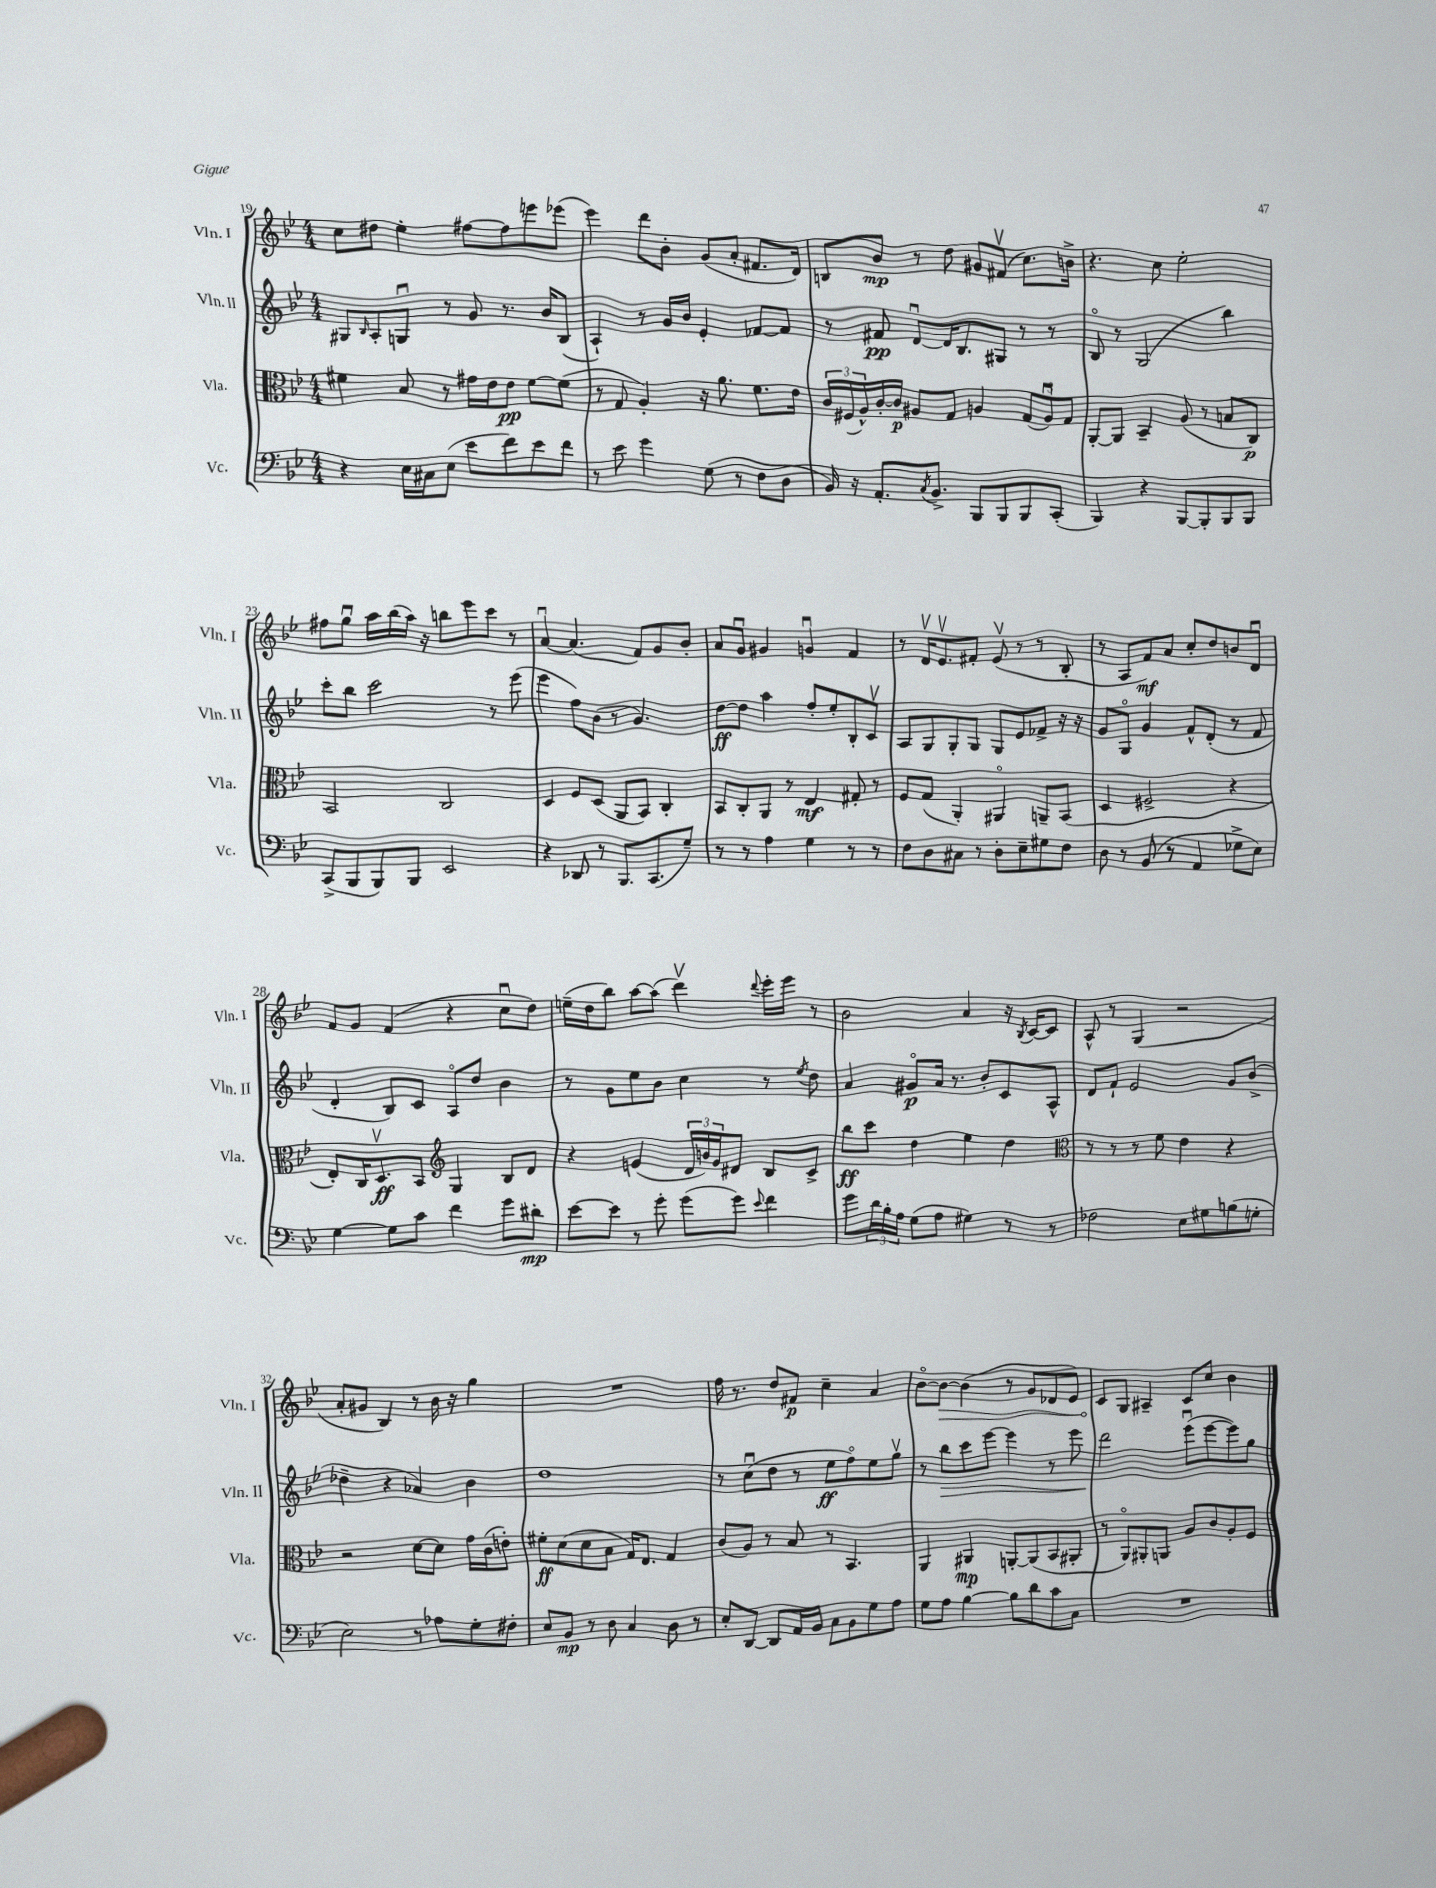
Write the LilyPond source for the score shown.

<<
\new StaffGroup <<
\new Staff = "s0" \with { instrumentName = "Vln. I" shortInstrumentName = "Vln. I" } {
    \clef treble \key bes \major \numericTimeSignature \time 4/4
    c''8 dis''8 ees''4-. fis''8~ fis''8 e'''8 ees'''8( |
    ees'''4) d'''8 bes'8-. g'8( a'8-. fis'8. d'16) |
    b8 bes'8\mp r8 d''8 gis'8 fis'8\upbow( c''8.) b'16-> |
    r4. c''8 ees''2-. |
    fis''8 g''8\downbow a''16 bes''16( a''16) r16 b''8 ees'''8 c'''8 r8 |
    a'4~\downbow a'4.( f'8) g'8 bes'8-. |
    a'8 g'8\downbow gis'4 g'4\downbow f'4 |
    r8 d'16\upbow ees'8.\upbow fis'8-. ees'8\upbow( r8 r8 bes8-. |
    r8 a8 f'8\mf) a'8 c''8-. d''8 b'8 d'8\downbow |
    f'8 g'8 f'4( r4 c''8\downbow d''8) |
    e''16--( d''16 bes''8) a''8~ a''8( d'''4\upbow) \appoggiatura { d'''8 } ees'''16-. ees'''16 r8 |
    bes'2 a'4 r16 \acciaccatura { bes8 } c'16~ c'8 |
    a8-^ r8 g4( r2 |
    a'8-. gis'8 bes4) r8 bes'16 r16 g''4 |
    R1 |
    f''16 r8. d''8 fis'8\p c''4-- a'4 |
    bes'8~\flageolet \once \override Hairpin.circled-tip = ##t bes'8~\> bes'4( r8 g'8 des'8 ees'8) |
    c'8\! g8 ais4-- c'8 c''8 bes'4 \bar "|." |
}
\new Staff = "s1" \with { instrumentName = "Vln. II" shortInstrumentName = "Vln. II" } {
    \clef treble \key bes \major \numericTimeSignature \time 4/4
    gis8 \grace { bes16 } a8-. g8\downbow r8 g'8 r8. bes'16 bes8( |
    a4-!) r8 g'16 bes'16 ees'4-. fes'8~ fes'8 |
    r8 fis'8\pp d'8~\downbow d'16 bes8. gis8 r8 r8 |
    bes8\flageolet r8 g2( bes''4) |
    c'''8-. bes''8 c'''2 r8 ees'''8( |
    ees'''4 f''8) bes'8( r8 g'4.) |
    d''8~\ff d''8 a''4 f''8-. ees''8-. bes8-. c'8\upbow |
    a8 g8 g8-. g8 g8 ees'8 fes'8-> r16 r16 |
    g'8 g8\flageolet g'4 f'8-^ d'8-.( r8 f'8 |
    d'4-. bes8) c'8 a8\flageolet d''8 bes'4 |
    r8 g'8 ees''8 bes'8 c''4 r8 \acciaccatura { ees''8 } d''8 |
    a'4 gis'8\flageolet\p a'16 r8. bes'8-. c'8 a8-^ |
    d'8 f'8-! ees'2 g'8 bes'8->( |
    des''4-- r4 aes'4) bes'4 |
    d''1 |
    r8 c''8\downbow( d''8 r8 ees''8\ff f''8\flageolet) ees''8 g''8\upbow |
    r8 bes''8\> c'''8 ees'''8~ ees'''4 r8 ees'''8 |
    d'''2\! ees'''8\downbow( ees'''8~ ees'''8) g''8 \bar "|." |
}
\new Staff = "s2" \with { instrumentName = "Vla." shortInstrumentName = "Vla." } {
    \clef alto \key bes \major \numericTimeSignature \time 4/4
    fis'4 bes8 r8 gis'16 ees'16 ees'8\pp fis'8~ fis'8( |
    r8 g8 a4-.) r16 a'8. f'8. ees'16 |
    \tuplet 3/2 { c'16 fis16( a16-^) } c'16~-. c'16\p ais8 g8 a4 \tuplet 3/2 { g8( a8\downbow) g8 } |
    a,8~-. a,8 bes,4-- a8( r8 b8 c8\p) |
    bes,2 c2 |
    d4 f8 d8( a,8 bes,8) c4-. |
    bes,8 c8-. a,8 r8 ees4\mf gis8-. r8 |
    f8 g8( a,4-.) ais,4\flageolet a,8-- bes,8( |
    d4 fis2-> r4 |
    ees8-.) c16 d8.\upbow\ff bes,8 \clef treble g4 bes8 d'8 |
    r4 e'4( \tuplet 3/2 { d'16 b'16) g'16 } dis'8 bes8 c'8-> |
    bes''8\ff c'''8 d''4 ees''4 d''4 |
    \clef alto r8 r8 r8 f'8 ees'4 r4 |
    r2 d'8~ d'8 g'16 c'16( e'8-.) |
    fis'8-.\ff d'8( d'8 bes8 g16) ees8. g4 |
    c'8( a8) r8 bes8 r8 bes,4. |
    a,4 ais,4\mp a,8~-. a,8( bes,8 ais,8-. |
    r8 a,8\flageolet) ais,8-. a,8 a8 c'8 a8-. f8 \bar "|." |
}
\new Staff = "s3" \with { instrumentName = "Vc." shortInstrumentName = "Vc." } {
    \clef bass \key bes \major \numericTimeSignature \time 4/4
    r4 ees16 cis16 ees8( ees'8 f'8) ees'8 f'8 |
    r8 ees'8 g'4 g8( r8 f8 d8 |
    bes,16) r16 a,8.-. \acciaccatura { c8 } bes,8.-> bes,,8 bes,,8 bes,,8 c,8-.( |
    bes,,4) r4 bes,,8~ bes,,8-. bes,,8 bes,,8 |
    c,8->( bes,,8 bes,,8) bes,,8 ees,2 |
    r4 des,8 r8 bes,,8. c,8.( g8--) |
    r8 r8 a4 g4 r8 r8 |
    f8 d8 cis8 r8 d8-. ees8-- gis8 f8 |
    d8 r8 bes,8( r8 a,4 ges8-> ees8) |
    g4~ g8 c'8 f'4 g'8 dis'8-.\mp |
    ees'8~ ees'8 r8 g'8-. g'8( g'8) \appoggiatura { ees'8 } f'4 |
    g'8 \tuplet 3/2 { d'16 bes16-. a16 } g8( a8 gis4) r8 r8 |
    fes2 ees8 gis8 b8( g8-. |
    ees2) r8 aes8 g8-. fis8-. |
    ees8 bes,8\mp r8 d8 c4 d8 r8 |
    ees8-. d,8~ d,8 a,16 bes,16 c8 bes,8 g8 a8 |
    g8 a8 bes4~ bes8 d'8 c'8 c8 |
    R1 \bar "|." |
}
>>
>>
\layout { \context { \Score currentBarNumber = #19 } }
